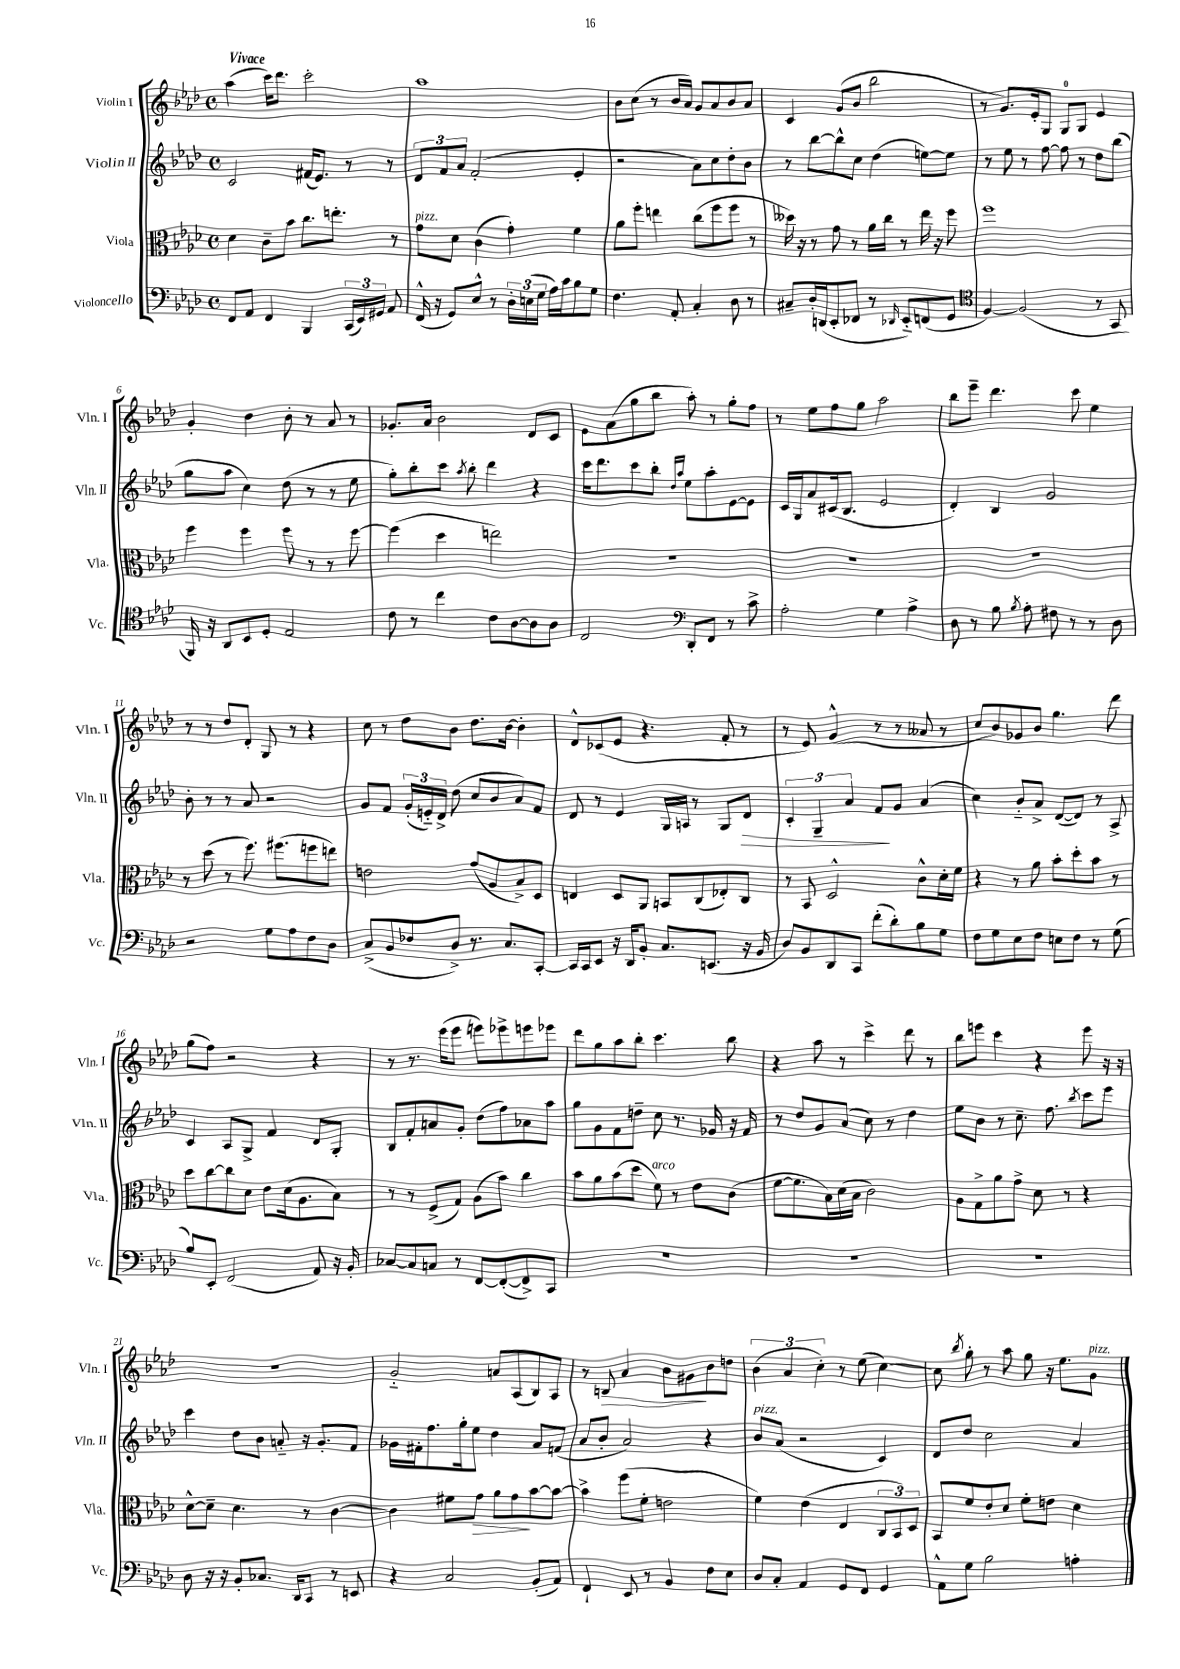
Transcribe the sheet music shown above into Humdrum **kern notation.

**kern	**kern	**dynam	**kern	**dynam	**kern	**dynam
*part4	*part3	*part3	*part2	*part2	*part1	*part1
*staff4	*staff3	*staff3	*staff2	*staff2	*staff1	*staff1
*I"Violoncello	*I"Viola	*	*I"Violin II	*	*I"Violin I	*
*I'Vc.	*I'Vla.	*	*I'Vln. II	*	*I'Vln. I	*
*clefF4	*clefC3	*	*clefG2	*	*clefG2	*
*k[b-e-a-d-]	*k[b-e-a-d-]	*	*k[b-e-a-d-]	*	*k[b-e-a-d-]	*
*M4/4	*M4/4	*	*M4/4	*	*M4/4	*
*met(c)	*met(c)	*	*met(c)	*	*met(c)	*
=1	=1	=1	=1	=1	=1	=1
!	!	!	!	!	!LO:TX:a:B:t=Vivace	!
8FF/L	4d-\	.	2c/	.	(4aa-\	.
8AA-/J	.	.	.	.	.	.
4FF/	8c~\L	.	.	.	16ccc\KL)	.
.	.	.	.	.	8.ddd-\J	.
.	8b-\J	.	.	.	.	.
4BBB-/	8.cc\L	.	(16f#X/KL	.	2ccc'\	.
.	.	.	8.e-/J)	.	.	.
.	8.een'\J	.	.	.	.	.
(24CC/LL	.	.	8r	.	.	.
24EE-/)	.	.	.	.	.	.
24GG#X/JJ	.	.	.	.	.	.
8AA-/	8r	.	8r	.	.	.
=2	=2	=2	=2	=2	=2	=2
!	!LO:TX:a:i:t=pizz.	!	!	!	!	!
(16FF^^/	8g\L	.	12d-/L	.	1aa-	.
16r	.	.	.	.	.	.
.	.	.	12f/	.	.	.
8GG/L)	8d-\J	.	.	.	.	.
.	.	.	12a-/J	.	.	.
8E-^^/J	(4c\	.	(2f'/	.	.	.
8r	.	.	.	.	.	.
24D-'\LL	4g'\)	.	.	.	.	.
(24En\	.	.	.	.	.	.
24G\JJ	.	.	.	.	.	.
16A-\LL)	.	.	.	.	.	.
16c\J	.	.	.	.	.	.
8B-\	4f\	.	4e-'/	.	.	.
8G\J	.	.	.	.	.	.
=3	=3	=3	=3	=3	=3	=3
4.F\	8a-\L	.	2r	.	8b-\L	.
.	8ff'\J	.	.	.	(8cc\J	.
.	4een\	.	.	.	8r	.
8AA-'/	.	.	.	.	16b-/LL	.
.	.	.	.	.	16a-/JJ)	.
4C'/	(8cc\L	.	8a-\L)	.	8g/L	.
.	8ff\	.	8cc\	.	8a-/	.
8D-\	8ff\J	.	8dd-'\	.	8b-/	.
8r	8r	.	8b-\J	.	8a-/J	.
=4	=4	=4	=4	=4	=4	=4
8C#X~/L	16dd--X\)	.	8r	.	4c/	.
.	16r	.	.	.	.	.
16D-'/L	8r	.	[8bb-\L	.	.	.
(16DDn/J	.	.	.	.	.	.
8EE-'/	8g\	.	8bb-^^\]	.	(8g/L	.
8FF-X/J	8r	.	8cc\J	.	8b-/J	.
8r	16a-\LL	.	(4dd-\	.	2bb-\	.
.	16cc\JJ	.	.	.	.	.
16qqDD-X/	.	.	.	.	.	.
8EE-/L)	8r	.	.	.	.	.
(8FFn/	16ee-\	.	[8een\L)	.	.	.
.	16r	.	.	.	.	.
8GG/J	8ff\	.	8ee\J]	.	.	.
=5	=5	=5	=5	=5	=5	=5
*clefC4	*	*	*	*	*	*
[4F/)	1ff	.	8r	.	8r	.
.	.	.	8ee-\	.	8.g/L)	.
(2F/]	.	.	8r	.	.	.
.	.	.	.	.	16e-'/k	.
.	.	.	[8ff\	.	8G/J	.
.	.	.	8ff\]	.	8G/L	.
.	.	.	8r	.	8G/J	.
8r	.	.	8dd-\L	.	4e-/	.
8GG/	.	.	(8bb-\J	.	.	.
!!LO:LB:g=z
=6	=6	=6	=6	=6	=6	=6
16FF/)	4ff\	.	8gg\L	.	4g'/	.
16r	.	.	.	.	.	.
8AA-/L	.	.	8aa-\J	.	.	.
8BB-/	4ff\	.	4cc\)	.	4dd-\	.
8D-'/J	.	.	.	.	.	.
2E-/	8ff\	.	(8dd-\	.	8b-'\	.
.	8r	.	8r	.	8r	.
.	8r	.	8r	.	8a-/	.
.	[8ff\	.	8ee-\	.	8r	.
=7	=7	=7	=7	=7	=7	=7
8c\	(4ff\]	.	8gg'\L)	.	8.g-X'/L	.
8r	.	.	8bb-'\	.	.	.
.	.	.	.	.	16a-/Jk	.
4cc\	4dd-\	.	8ccc\J	.	2b-\	.
.	.	.	8qaa-/	.	.	.
.	.	.	8bb-'\	.	.	.
8c\L	2een\)	.	4ddd-\	.	.	.
[8A-\	.	.	.	.	.	.
8A-\]	.	.	4r	.	8d-/L	.
8A-\J	.	.	.	.	8c/J	.
=8	=8	=8	=8	=8	=8	=8
2C/	1r	.	16ccc\KL	.	8e-\L	.
.	.	.	8.ddd-\	.	.	.
.	.	.	.	.	(8a-\	.
.	.	.	8ccc\	.	8gg\	.
.	.	.	8bb-'\J	.	8bb-\J	.
*clefF4	*	*	*	*	*	*
.	.	.	16qqdd-/LL	.	.	.
.	.	.	16qqaa-/JJ	.	.	.
8DD-'/L	.	.	8ee-\L	.	8aa-'\)	.
8FF/J	.	.	8aa-'\	.	8r	.
8r	.	.	[8e-\	.	8gg'\L	.
8c^\	.	.	8e-\J]	.	8ff\J	.
=9	=9	=9	=9	=9	=9	=9
2A-'\	1r	.	16c/LL	.	8r	.
.	.	.	16G/J	.	.	.
.	.	.	8a-/	.	8ee-\L	.
.	.	.	(16c#X/k	.	8ff\	.
.	.	.	8.B-/J	.	.	.
.	.	.	.	.	8gg\J	.
4G\	.	.	2e-/	.	2aa-\	.
4A-^\	.	.	.	.	.	.
=10	=10	=10	=10	=10	=10	=10
8D-\	1r	.	4d-'/)	.	8bb-\L	.
8r	.	.	.	.	8eee-~\J	.
8B-\	.	.	4B-/	.	4.ddd-\	.
8qB-/	.	.	.	.	.	.
8A-'\	.	.	.	.	.	.
8F#X\	.	.	2g/	.	.	.
8r	.	.	.	.	8ccc\	.
8r	.	.	.	.	4ee-\	.
8D-\	.	.	.	.	.	.
!!LO:LB:g=z
=11	=11	=11	=11	=11	=11	=11
2r	8r	.	8b-'\	.	8r	.
.	(8dd-\	.	8r	.	8r	.
.	8r	.	8r	.	8dd-/L	.
.	8.ff\)	.	8a-/	.	8d-'/J	.
8G\L	.	.	2r	.	8G/	.
.	(8.ff#X\L	.	.	.	.	.
8A-\	.	.	.	.	8r	.
8F\	8ffn\	.	.	.	4r	.
8D-\J	8een\J)	.	.	.	.	.
=12	=12	=12	=12	=12	=12	=12
(8C^/L	2en\	.	8g/L	.	8cc\	.
8BB-/	.	.	8f/J	.	8r	.
8F-X/	.	.	(24g'/LL	.	8dd-\L	.
.	.	.	24en/)	.	.	.
.	.	.	24d-^/JJ	.	.	.
8D-^/J)	.	.	(8dd-\	.	8b-\J	.
8.r	(8g/L	.	8cc/L	.	8.dd-\L	.
.	8A-/	.	8b-/	.	.	.
8.C/L	.	.	.	.	[16b-\Jk	.
.	8B-^/)	.	8a-/)	.	4b-'\]	.
[8CC'/J	8D-/J	.	8f/J	.	.	.
=13	=13	=13	=13	=13	=13	=13
16CC/LL]	4En/	.	8d-/	.	8d-^^/L	.
16CC/J	.	.	.	.	.	.
8EE-/J	.	.	8r	.	(8c-X/	.
16r	8D-/L	.	4e-/	.	8e-/J	.
16DD-/KL	.	.	.	.	.	.
8BB-'/J	8AA-/J	.	.	.	4.r	.
8.C/L	8BBn/L	.	16G/LL	.	.	.
.	.	.	16An/JJ	.	.	.
.	(8C/	.	8r	.	.	.
(8.EEn/J	.	.	.	.	.	.
.	8E-X'/)	.	8G/L	.	8f'/	.
!	!	!	!	!LO:HP:b	!	!
16r	8C/J	.	8d-/J	>	8r	.
16BB-/	.	.	.	.	.	.
=14	=14	=14	=14	=14	=14	=14
8D-/L)	8r	.	6c'/	.	8r	.
8BB-/	8BB-/	.	.	.	8e-/)	.
.	.	.	6G~/	.	.	.
8DD-/	2D-^^/	.	.	.	(4g^^/	.
.	.	.	6a-/	.	.	.
8CC/J	.	.	.	.	.	.
(8f'\L	.	.	8f/L	.	8r	.
8d-'\)	.	.	8g/J	]	8r	.
8B-\	8c^^\L	.	(4a-/	.	8a--X/	.
8G\J	16d-'\L	.	.	.	8r	.
.	16f\JJ	.	.	.	.	.
=15	=15	=15	=15	=15	=15	=15
8F\L	4r	.	4cc\)	.	8cc/L	.
8G\	.	.	.	.	8b-/)	.
8E-\	8r	.	8b-/L	.	8g-X/	.
8F\J	8a-\	.	8a-^/J	.	8b-/J	.
8En\L	8b-'\L	.	([8d-/L	.	4.gg\	.
8F\J	8dd-'\	.	8d-/J])	.	.	.
8r	8b-\J	.	8r	.	.	.
(8G\	8r	.	8A-^/	.	8ddd-\	.
!!LO:LB:g=z
=16	=16	=16	=16	=16	=16	=16
8B-/L)	8dd-\L	.	4c/	.	(8gg\L	.
8EE-'/J	[8cc\	.	.	.	8ff\J)	.
(2FF/	8cc\]	.	8A-/L	.	2r	.
.	8d-\J	.	8G^/J	.	.	.
.	8e-\L	.	4f/	.	.	.
.	(16d-\k	.	.	.	.	.
.	8.A-\	.	.	.	.	.
8AA-/)	.	.	8d-/L	.	4r	.
16r	8B-\J)	.	8G'/J	.	.	.
16BB-'/	.	.	.	.	.	.
=17	=17	=17	=17	=17	=17	=17
[8C-X/L	8r	.	8B-/L	.	8r	.
8C-/]	8r	.	8f'/	.	8.r	.
8Cn/J	(8F^/L	.	8an/	.	.	.
.	.	.	.	.	(16eee-\KL	.
8r	8G/J)	.	8g'/J	.	8eee-\J	.
[8FF/L	(8A-\L	.	(8dd-\L	.	8eeen\L)	.
(8FF'/_	8b-\J)	.	8ff\)	.	8eee-X^\	.
8FF^/])	4cc\	.	8a-X\	.	8eeen\	.
8CC/J	.	.	8aa-\J	.	8eee-X\J	.
=18	=18	=18	=18	=18	=18	=18
1r	8b-\L	.	8gg\L	.	8ddd-\L	.
.	8a-\	.	8g\	.	8gg\	.
.	(8b-\	.	8f\	.	8aa-\	.
.	8dd-\J	.	8ddn~\J	.	8bb-'\J	.
!	!LO:TX:a:i:t=arco	!	!	!	!	!
.	8f\)	.	8cc\	.	4.ccc\	.
.	8r	.	8.r	.	.	.
.	8e-\L	.	.	.	.	.
.	.	.	16g-X/	.	.	.
.	(8c\J	.	16r	.	8bb-\	.
.	.	.	16f/	.	.	.
=19	=19	=19	=19	=19	=19	=19
1r	[8f\L	.	8r	.	4r	.
.	8.f\]	.	8dd-/L	.	.	.
.	.	.	8g/	.	8aa-\	.
.	16B-\L)	.	.	.	.	.
.	(16d-\	.	(8a-/J	.	8r	.
.	16B-\JJ	.	.	.	.	.
.	2c\)	.	8cc\)	.	4ccc^\	.
.	.	.	8r	.	.	.
.	.	.	4dd-\	.	8ddd-\	.
.	.	.	.	.	8r	.
=20	=20	=20	=20	=20	=20	=20
1r	8A-\L	.	8ee-\L	.	8bb-\L	.
.	8G^\	.	8b-\J	.	8eeen\J	.
.	8a-\	.	8r	.	4ccc\	.
.	8g^\J	.	8.cc~\	.	.	.
.	8d-\	.	.	.	4r	.
.	.	.	8.ff\	.	.	.
.	8r	.	.	.	.	.
.	.	.	8qbb-/	.	.	.
.	4r	.	8ccc\L	.	8eee\	.
.	.	.	8eee-\J	.	16r	.
.	.	.	.	.	16r	.
!!LO:LB:g=z
=21	=21	=21	=21	=21	=21	=21
8D-\	[8d-^^\L	.	4ccc\	.	1r	.
16r	8d-~\J]	.	.	.	.	.
16r	.	.	.	.	.	.
8BB-'/L	4.d-\	.	8dd-\L	.	.	.
8.C-X/J	.	.	8b-\J	.	.	.
.	.	.	8an/	.	.	.
16DD-/KL	.	.	.	.	.	.
8CC/J	8r	.	16r	.	.	.
.	.	.	8.g'/L	.	.	.
8r	[4c\	.	.	.	.	.
8EEn/	.	.	8f/J	.	.	.
=22	=22	=22	=22	=22	=22	=22
4r	4c\]	.	16g-X\LL	.	2g/	.
.	.	.	16f#X'\J	.	.	.
.	.	.	8.ff\	.	.	.
2C/	8f#X\L	.	.	.	.	.
.	.	.	16gg'\k	.	.	.
!	!	!LO:HP:b	!	!	!	!
.	8g\J	>	8ee-\J	.	.	.
.	8a-\L	.	4dd-\	.	8an/L	.
.	8g\	.	.	.	(8A-/	.
(8BB-'/L	[8b-\	]	8a-/L	.	8B-/)	.
8AA-/J)	8b-\J_	.	(8fn/J	.	8A-/J	.
=23	=23	=23	=23	=23	=23	=23
4FF`/	4b-^\]	.	8a-/L	.	8r	.
!	!	!	!	!	!	!LO:HP:b
.	.	.	8b-'/J	.	8Bn/	>
8EE-/	(8ff\L	.	2a-/)	.	4a-/	.
8r	8f'\J	.	.	.	.	.
4BB-/	2en\	.	.	.	8b-\L	.
.	.	.	.	.	8g#X\	.
8F\L	.	.	4r	.	8b-\	]
8E-\J	.	.	.	.	8ddn\J	.
=24	=24	=24	=24	=24	=24	=24
!	!	!	!LO:TX:a:i:t=pizz.	!	!	!
8D-/L	4f\)	.	8b-/L	.	(6b-\	.
8C'/J	.	.	(8a-/J	.	.	.
.	.	.	.	.	6a-/	.
4AA-/	(4e-\	.	2r	.	.	.
.	.	.	.	.	6cc'\)	.
8GG/L	4E-/	.	.	.	8r	.
8FF/J	.	.	.	.	(8ee-\	.
4GG/	12C/L	.	4c/)	.	[4cc\)	.
.	12BB-/)	.	.	.	.	.
.	12D-/J	.	.	.	.	.
=25	=25	=25	=25	=25	=25	=25
8AA-^^\L	8BB-/L	.	8d-/L	.	8cc\]	.
.	.	.	.	.	8qbb-/	.
8G\J	8f/	.	8dd-/J	.	8gg'\	.
2B-\	8e-'/	.	2cc\	.	8r	.
.	8d-/J	.	.	.	8aa-\	.
.	8f'\L	.	.	.	8gg\	.
.	8en\J	.	.	.	16r	.
.	.	.	.	.	8.ee-\L	.
4An'\	4d-\	.	4a-/	.	.	.
!	!	!	!	!	!LO:TX:a:i:t=pizz.	!
.	.	.	.	.	8g\J	.
==	==	==	==	==	==	==
*-	*-	*-	*-	*-	*-	*-
